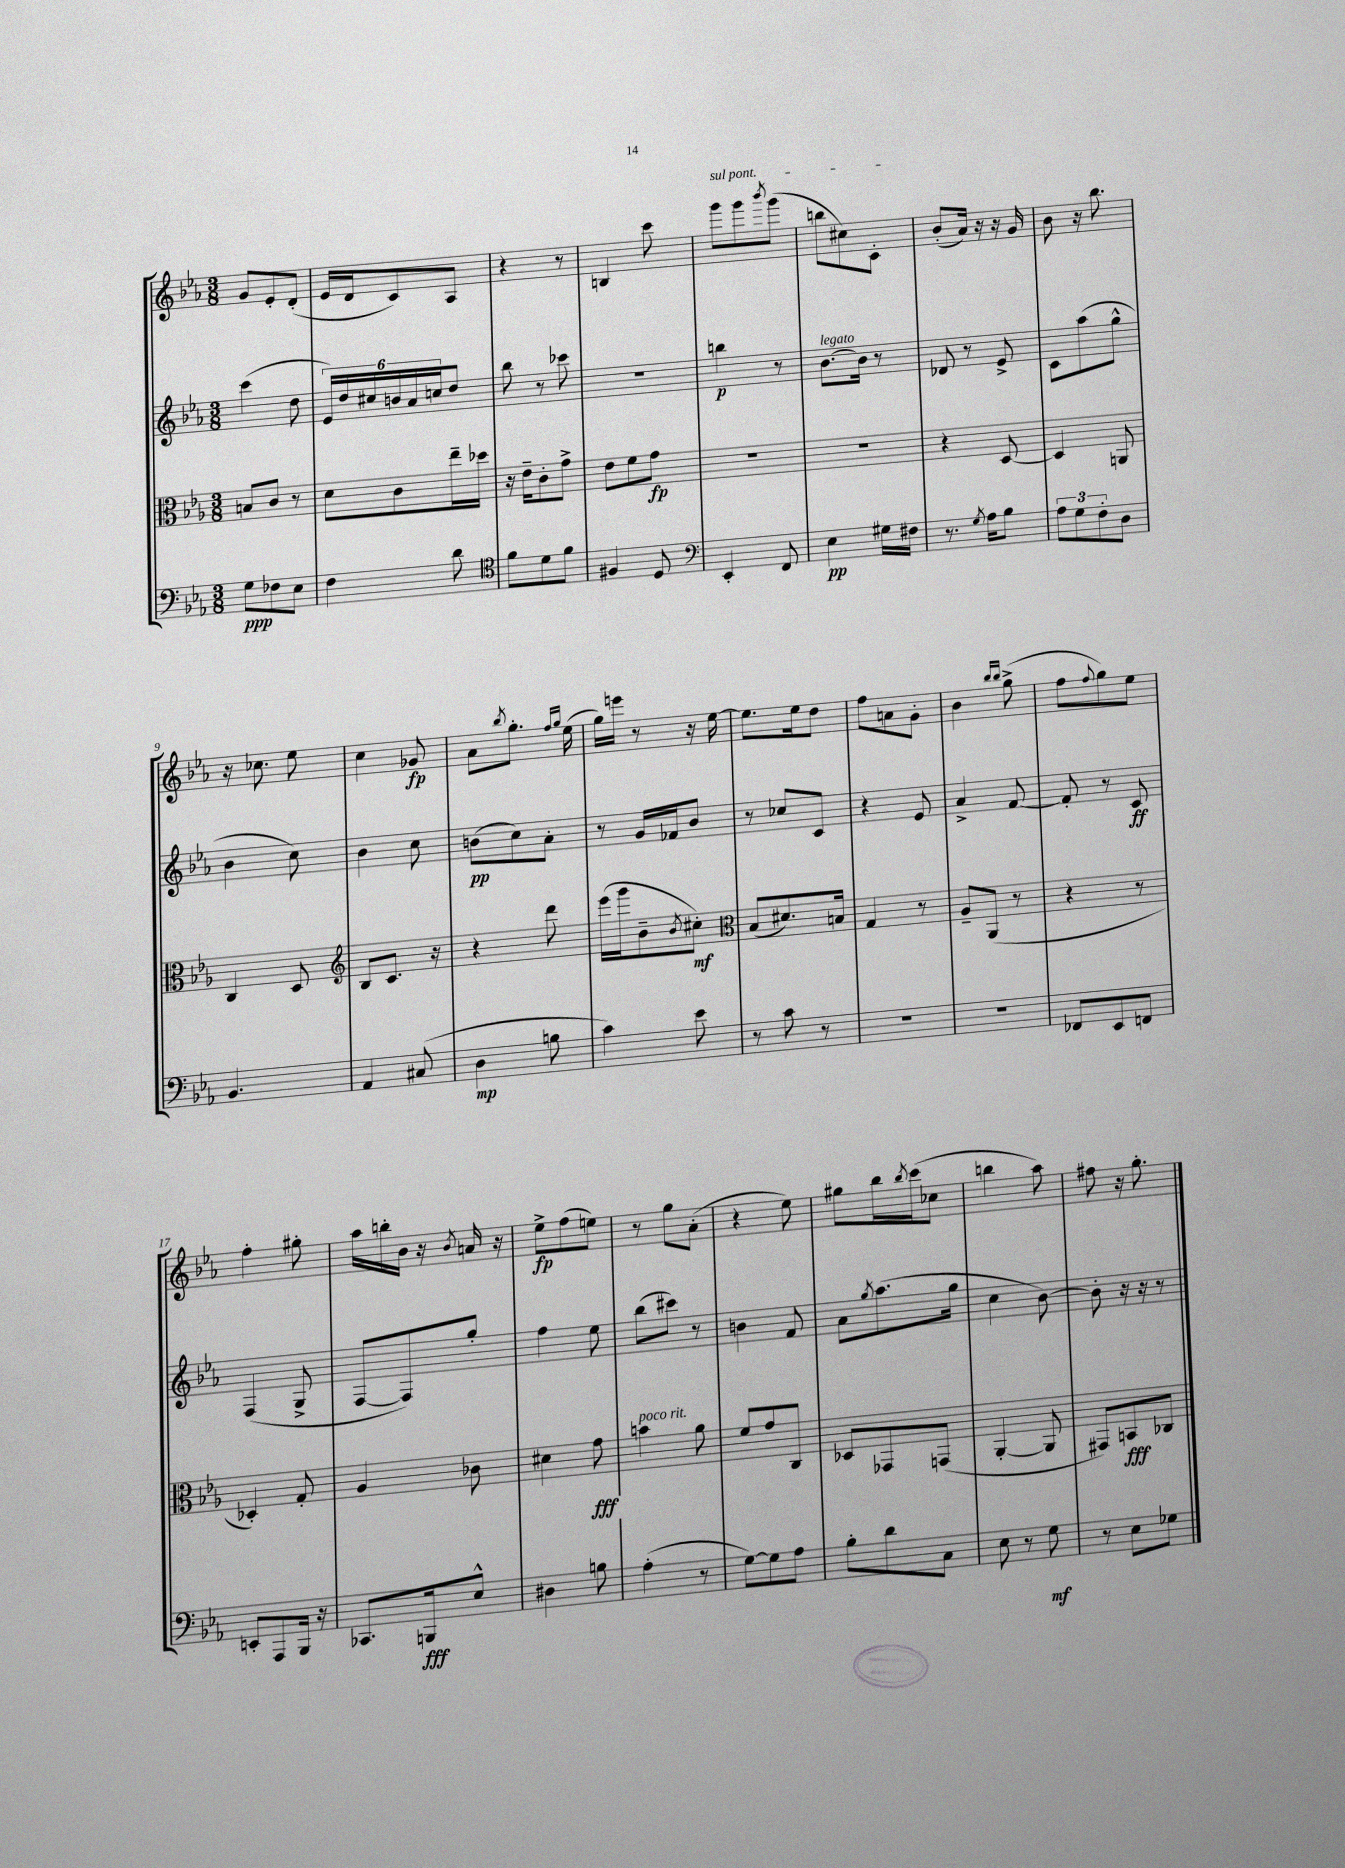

**kern	**dynam	**kern	**dynam	**kern	**dynam	**kern	**dynam
*part4	*part4	*part3	*part3	*part2	*part2	*part1	*part1
*staff4	*staff4	*staff3	*staff3	*staff2	*staff2	*staff1	*staff1
*clefF4	*	*clefC3	*	*clefG2	*	*clefG2	*
*k[b-e-a-]	*	*k[b-e-a-]	*	*k[b-e-a-]	*	*k[b-e-a-]	*
*M3/8	*	*M3/8	*	*M3/8	*	*M3/8	*
=1	=1	=1	=1	=1	=1	=1	=1
8G\L	ppp	8Bn/L	.	(4ccc\	.	8g/L	.
8F-X\	.	8c/J	.	.	.	8e-'/	.
8E-\J	.	8r	.	8dd\	.	(8d'/J	.
=2	=2	=2	=2	=2	=2	=2	=2
4F\	.	8d\L	.	24e-/LL)	.	16e-/LL	.
.	.	.	.	24dd/	.	.	.
.	.	.	.	.	.	16d/J	.
.	.	.	.	24cc#X/	.	.	.
.	.	8c\	.	24bn/	.	8c/)	.
.	.	.	.	24a-/	.	.	.
.	.	.	.	24ccn/J	.	.	.
8d\	.	16ee-~\L	.	8dd/J	.	8A-/J	.
.	.	16dd-X\JJ	.	.	.	.	.
=3	=3	=3	=3	=3	=3	=3	=3
*clefC4	*	*	*	*	*	*	*
8f\L	.	16r	.	8bb-\	.	4r	.
.	.	16e-~\KL	.	.	.	.	.
8d\	.	8c'\	.	8r	.	.	.
8f\J	.	8g^\J	.	8ccc-X\	.	8r	.
=4	=4	=4	=4	=4	=4	=4	=4
4F#X/	.	8e-\L	.	4.r	.	4Bn/	.
.	.	8f\	.	.	.	.	.
8D/	.	8g\J	fp	.	.	8ccc\	.
=5	=5	=5	=5	=5	=5	=5	=5
*clefF4	*	*	*	*	*	*	*
!	!	!	!	!	!	!LO:TX:a:i:t=sul pont.	!
4EE-'/	.	4.r	.	4bbn\	p	8ggg\L	.
.	.	.	.	.	.	8ggg\	.
.	.	.	.	.	.	8qbbb-/	.
8FF/	.	.	.	8r	.	(8ggg\J	.
=6	=6	=6	=6	=6	=6	=6	=6
!	!	!	!	!LO:TX:a:i:t=legato	!	!	!
4E-\	pp	4.r	.	[8.b-\L	.	8bbn\L	.
.	.	.	.	.	.	8cc#X\)	.
.	.	.	.	16b-\Jk]	.	.	.
16G#X\LL	.	.	.	8r	.	8c'\J	.
16F#X\JJ	.	.	.	.	.	.	.
=7	=7	=7	=7	=7	=7	=7	=7
8.r	.	4r	.	8d-X/	.	(8b-'/L	.
.	.	.	.	8r	.	16a-/Jk)	.
8qG/	.	.	.	.	.	.	.
16A-\KL	.	.	.	.	.	16r	.
8B-\J	.	[8D/	.	8e-^/	.	16r	.
.	.	.	.	.	.	16g/	.
=8	=8	=8	=8	=8	=8	=8	=8
12A-\L	.	4D/]	.	8c\L	.	8b-\	.
12G\	.	.	.	.	.	.	.
.	.	.	.	(8aa-\	.	16r	.
12F'\	.	.	.	.	.	.	.
.	.	.	.	.	.	8.bb-\	.
8D\J	.	8AAn/	.	8gg^^\J	.	.	.
!!LO:LB:g=z
=9	=9	=9	=9	=9	=9	=9	=9
4.BB-/	.	4C/	.	4b-\	.	16r	.
.	.	.	.	.	.	8.cc-X\	.
.	.	8D/	.	8cc\)	.	8ee-\	.
=10	=10	=10	=10	=10	=10	=10	=10
*	*	*clefG2	*	*	*	*	*
4AA-/	.	8B-/L	.	4b-\	.	4cc\	.
.	.	8.c/J	.	.	.	.	.
(8C#X/	.	.	.	8cc\	.	8g-X/	fp
.	.	16r	.	.	.	.	.
=11	=11	=11	=11	=11	=11	=11	=11
4D\	mp	4r	.	(8bn\L	pp	8a-\L	.
.	.	.	.	.	.	8qbb-/	.
.	.	.	.	8cc\)	.	8.gg'\J	.
8Bn\	.	8ddd\	.	8a-'\J	.	.	.
.	.	.	.	.	.	16qqff/LL	.
.	.	.	.	.	.	16qqgg/JJ	.
.	.	.	.	.	.	(16ee-\	.
=12	=12	=12	=12	=12	=12	=12	=12
4c\)	.	(16eee-\LL	.	8r	.	16gg\LL)	.
.	.	16ggg\J	.	.	.	16eeen\JJ	.
.	.	8b-~\	.	16g/LL	.	8r	.
.	.	.	.	16f-X/J	.	.	.
.	.	8qb-/	.	.	.	.	.
8e-\	.	8cc#X'\J)	mf	8b-/J	.	16r	.
.	.	.	.	.	.	[16ee-\	.
=13	=13	=13	=13	=13	=13	=13	=13
*	*	*clefC3	*	*	*	*	*
8r	.	(8B-/L	.	8r	.	8.ee-\L]	.
8c\	.	8.d#X/)	.	8cc-X/L	.	.	.
.	.	.	.	.	.	16ee-\k	.
8r	.	.	.	8c/J	.	8dd\J	.
.	.	16Bn/Jk	.	.	.	.	.
=14	=14	=14	=14	=14	=14	=14	=14
4.r	.	4G/	.	4r	.	8ff\L	.
.	.	.	.	.	.	8an\	.
.	.	8r	.	8e-/	.	8g'\J	.
=15	=15	=15	=15	=15	=15	=15	=15
4.r	.	8A-~/L	.	4a-^/	.	4b-\	.
.	.	(8AA-/J	.	.	.	.	.
.	.	.	.	.	.	16qqbb-/LL	.
.	.	.	.	.	.	16qqbb-/JJ	.
.	.	8r	.	[8f/	.	(8gg^\	.
=16	=16	=16	=16	=16	=16	=16	=16
8FF-X/L	.	4r	.	8f'/]	.	8ff\L	.
.	.	.	.	.	.	8qqff/	.
8EE-/	.	.	.	8r	.	8gg\)	.
8FFn/J	.	8r	.	8c/	ff	8ee-\J	.
!!LO:LB:g=z
=17	=17	=17	=17	=17	=17	=17	=17
8EEn'/L	.	4D-X'/)	.	(4F/	.	4ff'\	.
8AAA-/	.	.	.	.	.	.	.
16BBB-/Jk	.	8G'/	.	8G^/	.	8gg#X'\	.
16r	.	.	.	.	.	.	.
=18	=18	=18	=18	=18	=18	=18	=18
8.CC-X/L	.	4A-/	.	[8F/L	.	16aa-\LL	.
.	.	.	.	.	.	16bbn'\	.
.	.	.	.	8F/])	.	16b-\JJ	.
16BBBn/k	fff	.	.	.	.	16r	.
.	.	.	.	.	.	8qb-/	.
8E-^^/J	.	8c-X\	.	8gg'/J	.	16an/	.
.	.	.	.	.	.	16r	.
=19	=19	=19	=19	=19	=19	=19	=19
4D#X\	.	4d#X\	.	4ff\	.	8ee-^\L	fp
.	.	.	.	.	.	(8ff\	.
8Bn\	.	8g\	fff	8ee-\	.	8een\J)	.
=20	=20	=20	=20	=20	=20	=20	=20
!	!	!LO:TX:a:i:t=poco rit.	!	!	!	!	!
(4A-'\	.	4bn\	.	(8bb-\L	.	8r	.
.	.	.	.	8ccc#X\J)	.	8gg\L	.
8r	.	8a-\	.	8r	.	(8a-'\J	.
=21	=21	=21	=21	=21	=21	=21	=21
[8G\L)	.	8f/L	.	4bn\	.	4r	.
8G\]	.	8g/	.	.	.	.	.
8A-\J	.	8C/J	.	8f/	.	8ee-\)	.
=22	=22	=22	=22	=22	=22	=22	=22
8B-'\L	.	8D-X/L	.	8a-\L	.	8gg#X\L	.
.	.	.	.	8qgg/	.	.	.
8d\	.	8GG-X/	.	(8.aa-\	.	16bb-\L	.
.	.	.	.	.	.	8qbb-/	.
.	.	.	.	.	.	(16ccc\J	.
8C\J	.	(8GGn/J	.	.	.	8cc-X\J	.
.	.	.	.	16gg\Jk	.	.	.
=23	=23	=23	=23	=23	=23	=23	=23
8E-\	.	[4AA-'/	.	4cc\	.	4bbn\	.
8r	.	.	.	.	.	.	.
8G\	mf	8AA-/]	.	[8b-\)	.	8aa-\)	.
=24	=24	=24	=24	=24	=24	=24	=24
8r	.	8GG#X/L)	.	8b-'\]	.	8ff#X\	.
8E-\L	.	8BBn/	fff	16r	.	16r	.
.	.	.	.	16r	.	8.gg'\	.
8G-X\J	.	8C-X/J	.	8r	.	.	.
==	==	==	==	==	==	==	==
*-	*-	*-	*-	*-	*-	*-	*-
